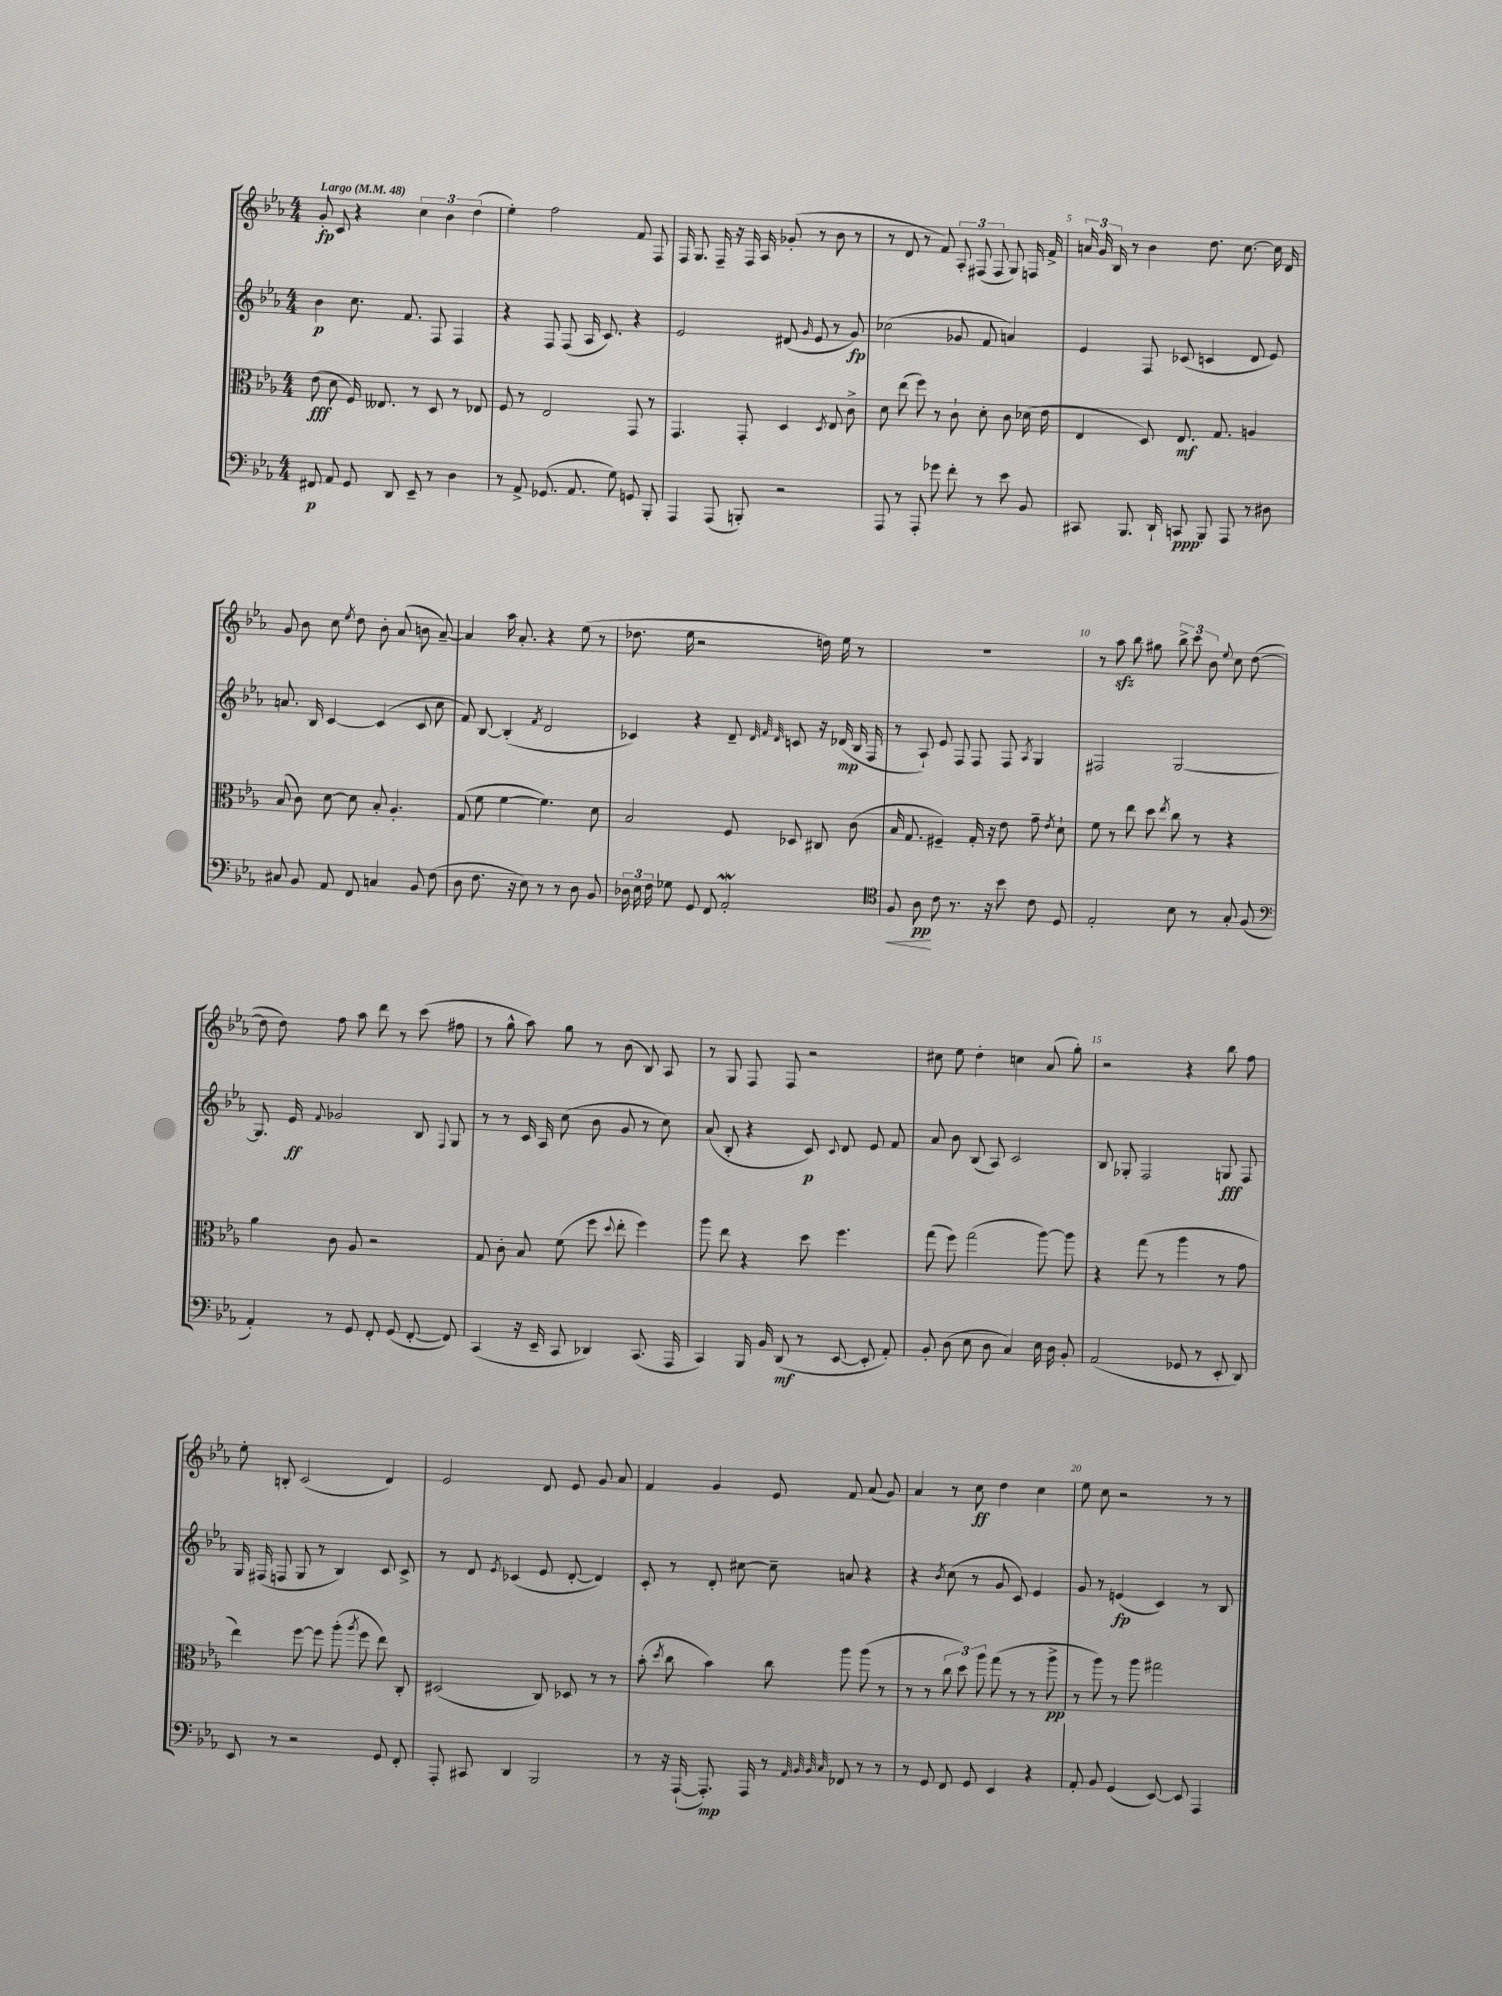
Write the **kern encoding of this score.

**kern	**kern	**kern	**kern
*staff4	*staff3	*staff2	*staff1
*clefF4	*clefC3	*clefG2	*clefG2
*k[b-e-a-]	*k[b-e-a-]	*k[b-e-a-]	*k[b-e-a-]
*M4/4	*M4/4	*M4/4	*M4/4
*MM48	*MM48	*MM48	*MM48
8FF#/	(8e-\	4b-\	8g'/
8AA-/	8d\	.	8c/
8GG/	16F/)	8.cc\	4r
.	8.E--/	.	.
8DD/	.	.	.
.	.	8.f/	.
8EE-~/	8r	.	6cc\
8r	8D/	8F/	.
.	.	.	6b-\
4D\	8r	4F/	.
.	.	.	(6dd\
.	8E-/	.	.
=	=	=	=
8r	8F/	4r	4ee-'\)
8AA-^/	8r	.	.
(8.GG-/	2E-/	8F/	2ff\
.	.	(8F/	.
8.AA-/	.	.	.
.	.	16A-/	.
.	.	8.c/)	.
8G\)	.	.	.
8GG/	8GG/	4r	8f/
8BBB-'/	8r	.	8F/
=	=	=	=
4AAA-/	4.GG/	2e-/	16F/
.	.	.	8.G/
(8AAA-/	.	.	16F~/
.	.	.	16r
8BBB'/)	8GG'/	.	16F/
.	.	.	16A-/
2r	4D/	(8d#/	(8g-'/
.	.	16qqg/	.
.	.	8e-/	8r
.	8qD/	.	.
.	8E-/	8r	8b-\
.	8c^\	8g/)	8r
=	=	=	=
8AAA-/	8d\	(2cc-\	8r
8r	(8ee-\	.	8d/
8AAA-'/	8ff\)	.	8r
8g-\	8r	.	8f/)
8f'\	8c`\	8g-/	12A-'/
.	.	.	(12F#/
8r	8d'\	8f/	.
.	.	.	12F#/
8e-\	8c\	4a/)	8G/)
8BB-/	(16d-\	.	16F/
.	16e-\	.	16f^/
=	=	=	=
8CC#/	4E-/	4e-/	24a/
.	.	.	24g/
.	.	.	24B-/
8.BBB-/	.	.	8r
.	8D/)	8F/	4b-\
16DD`/	.	.	.
8CC/	8.E-/	(8c-/	.
8BBB-'/	.	4c/	8.dd\
.	8.G/	.	.
8AAA-/	.	.	.
.	.	.	[8.cc\
8r	4A/	8d/	.
8D#\	.	8e-/)	16cc\]
.	.	.	16d/
=	=	=	=
8C#/	(8B-/	8.a/	8g/
8BB-/	8c\)	.	8b-\
.	.	16B-/	.
8AA-/	[8d\	[4c/	8cc\
.	.	.	8qee-/
8FF/	8d\]	.	8dd\
4C/	8B-'/	(4c/]	8b-'\
.	4.A-'/	.	(8a-/
8BB-/	.	8c/	8b\
(8F\	.	8cc\	[8a-~/)
=	=	=	=
8D\	(8G/	8f/)	4a-/]
8.F\	8f\	[8B-/	.
.	[4f\	(4B-'/]	16aa-\
16r	.	.	8.a-'/
8E-\)	.	.	.
.	.	8qf/	.
8r	4.f\])	2d/	4r
8r	.	.	.
8D\	.	.	(8ee-\
8BB-/	8d\	.	8r
=	=	=	=
24D-\	2B-/	4c-/)	8.dd-\
24E-\	.	.	.
24F\	.	.	.
8G-\	.	.	.
.	.	.	16ee-\
8GG/	.	4r	2r
8FF/	.	.	.
2AA-'/	8F/	8d~/	.
.	.	32qqd/	.
.	.	32qqf/	.
.	.	32qqd/	.
.	8D-/	8c/	.
.	8C#/	16r	16dd\)
.	.	(16d-/	16ee-\
.	(8c\	16B-/	8r
.	.	16F/	.
=	=	=	=
*clefC4	*	*	*
8F/	16B-/	8r	1r
.	8.G/	.	.
8A-\	.	8A-`/)	.
8c\	4F#~/)	8e-/	.
8.r	.	8F/	.
.	16G'/	8F/	.
16r	16r	.	.
8b-\	8e-\	8F/	.
.	.	8qA-/	.
8c\	8g~\	4G/	.
.	8qe-/	.	.
8D/	8d`\	.	.
=	=	=	=
2E-'/	8f\	2F#/	8r
.	8r	.	8aa-\
.	8ee-\	.	8bb-\
.	8dd\	.	8gg#\
.	8qee-/	.	.
8B-\	8cc\	[2G/	12bb-^\
.	.	.	12ccc\
8r	8r	.	.
.	.	.	12b-\
.	.	.	8qqee-/
8G'/	4r	.	8cc\
(8F/	.	.	([8dd\
=	=	=	=
*clefF4	*	*	*
4AA-'/)	4a-\	8.G/]	8dd\]
.	.	.	8dd\)
.	.	16e-/	.
.	.	8qqf/	.
8r	8c\	2g-/	8ff\
8GG/	8A-/	.	8aa-\
8FF'/	2r	.	8ddd\
(8GG/	.	.	8r
[8FF'/	.	8B-/	(8ccc\
.	.	8qqF/	.
8FF/])	.	8G/	8ff#\
=	=	=	=
(4CC/	8G/	8r	8r
.	8c'\	8r	8gg^^\
16r	8B-/	16c/	8aa-\)
16EE-~/	.	16A-/	.
8CC/	(8f\	(8cc\	8gg\
4DD-/)	8ff\	8b-\	8r
.	8qqdd/	.	.
.	8ee-'\	8g/	(8b-\
(8.CC/	4ff\)	8r	8B-/)
.	.	8cc\)	8A-/
16AAA-/	.	.	.
=	=	=	=
4CC/)	8aa-\	(8a-/	8r
.	8ee-\	8B-'/	8G/
16BBB-/	4r	4r	8F/
16BB-/	.	.	.
(8DD/	.	.	8F/
8r	8dd\	8c/)	2r
.	.	8qqc/	.
[8EE-/	4.ff\	8d/	.
8EE-'/]	.	8e-/	.
8AA-'/)	.	8f/	.
=	=	=	=
8BB-'/	(8gg\	8a-/	8cc#\
(8D\	8ff\)	8b-\	8ee-\
8E-\	(2gg\	(8B-/	4dd'\
8D\	.	8A-/)	.
4C/)	.	2c/	4cc\
16E-\	[8aa-\)	.	(8a-/
16D\	.	.	.
8BB-'/	8aa-\]	.	8gg'\)
=	=	=	=
(2AA-/	4r	8B-/	2r
.	.	8G-'/	.
.	(8gg\	2F/	.
.	8r	.	.
8GG-/	4aa-\	.	4r
8r	.	.	.
8EE-'/	8r	8G/	8bb-\
8DD/)	8g\	8F/	8ff\
=	=	=	=
8EE-/	4ee-\)	16G/	8ee-'\
.	.	(16F#/	.
8r	.	8F/	8B'/
2r	[8ff\	8G/	(2c/
.	8ff\]	8r	.
.	(8aa-'\	4B-/)	.
.	8qaa-/	.	.
.	8ff\	.	.
8GG/	8ee-\)	8c/	4d/)
8FF'/	8C'/	8c^/	.
=	=	=	=
8AAA-'/	(2D#/	8r	2e-/
8CC#/	.	8d/	.
.	.	8qe-/	.
4DD/	.	(4c-/	.
2BBB-/	8C/)	8e-/	8d/
.	8D-/	[8d'/	8e-/
.	8r	4d/])	8g/
.	8r	.	8a-/
=	=	=	=
8r	(8b-'\	8c'/	4f/
.	8qdd/	.	.
16r	8cc\	8r	.
([16AAA-`/	.	.	.
8.AAA-'/])	4b-\)	8d'/	4g/
.	.	[8cc#\	.
16AAA-/	.	.	.
8r	8cc\	8cc#~\]	8e-/
32qqAA-/	.	.	.
32qqBB-/	.	.	.
32qqBB-/	.	.	.
32qqC/	.	.	.
8FF-/	8aa-\	8a/	8f/
8r	(8aa-\	4r	(8a-/
8r	8r	.	8g/)
=	=	=	=
8r	8r	4r	4a-/
8GG/	8r	.	.
.	.	8qb-/	.
8FF/	12cc\	(8cc\	8r
.	12dd\)	.	.
8GG/	.	8r	8cc\
.	12aa-\	.	.
4EE-/	(8gg\	8g/	4dd\
.	8r	8c/)	.
4r	8r	4e-/	4cc\
.	8aa-^\	.	.
=	=	=	=
8AA-'/	8r	8g/	8ee-\
8BB-/	8aa-\)	8r	8cc\
(4GG/	8r	(4e/	2r
.	8aa-\	.	.
[8EE-/)	2gg#\	4c/)	.
8EE-/]	.	.	.
4AAA-/	.	8r	8r
.	.	8B-/	8r
==	==	==	==
*-	*-	*-	*-
